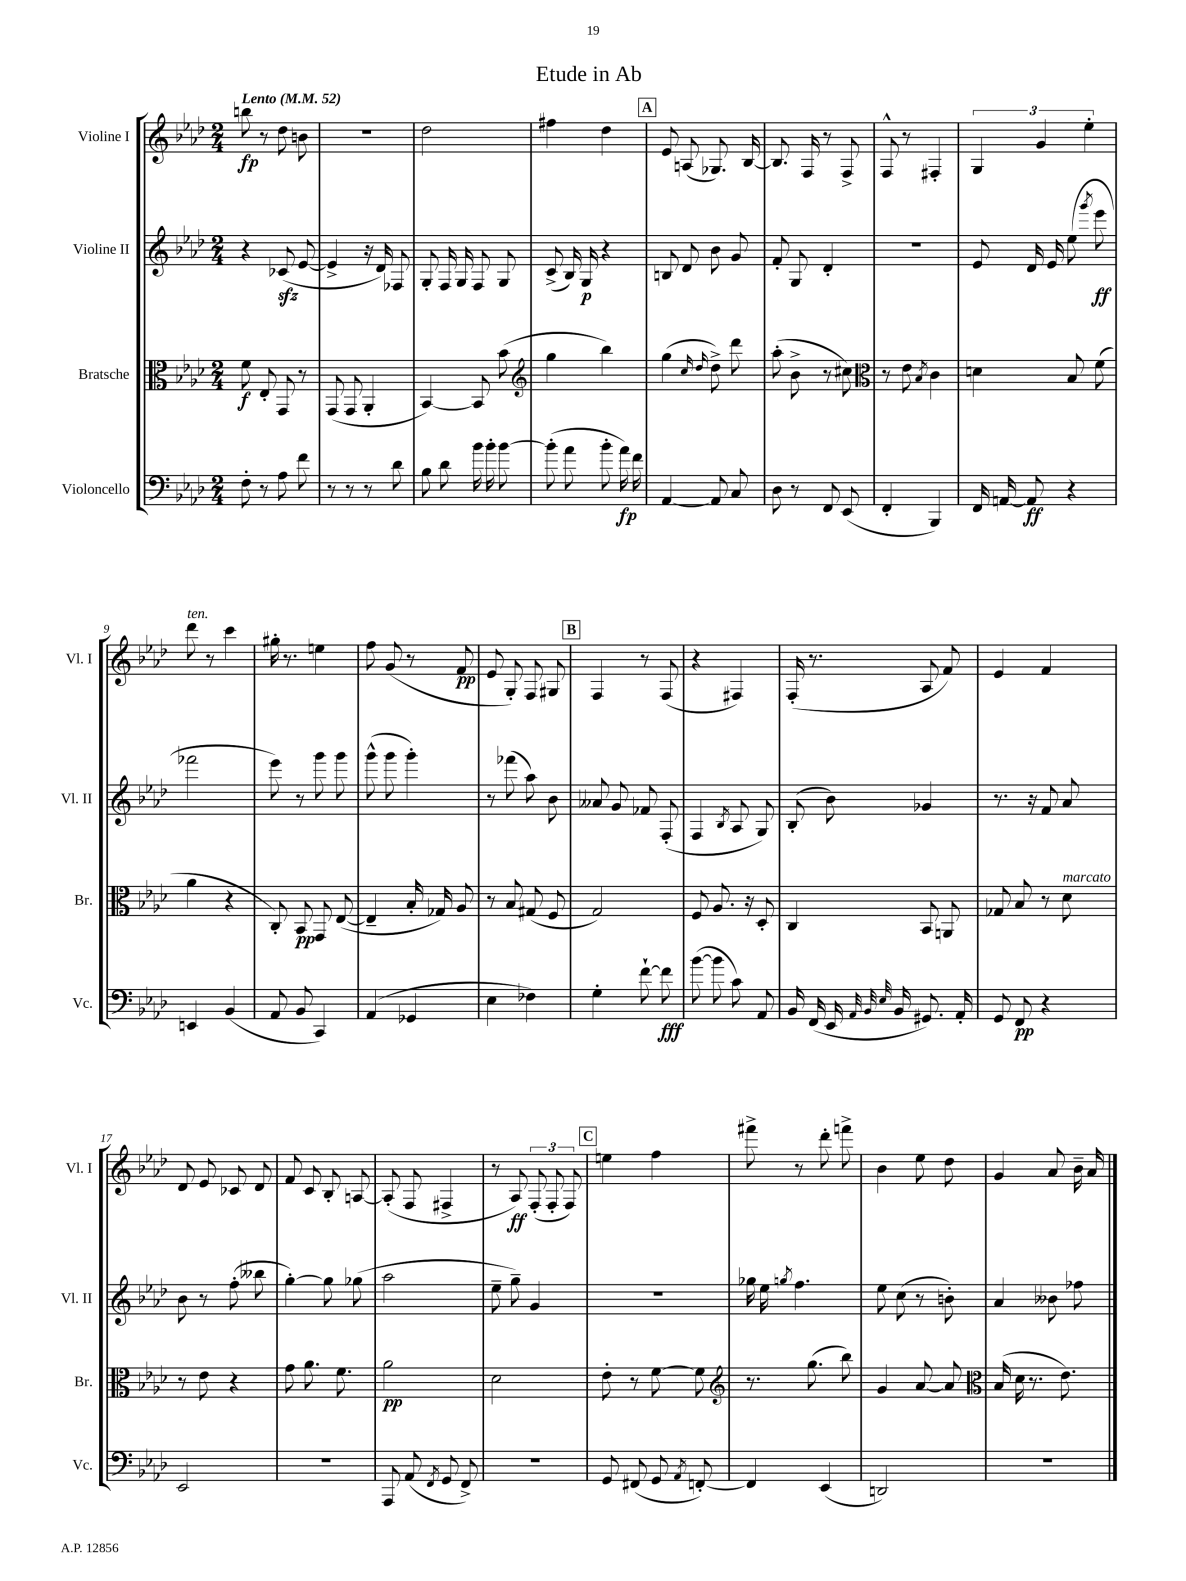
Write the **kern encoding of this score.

**kern	**kern	**kern	**kern
*staff4	*staff3	*staff2	*staff1
*clefF4	*clefC3	*clefG2	*clefG2
*k[b-e-a-d-]	*k[b-e-a-d-]	*k[b-e-a-d-]	*k[b-e-a-d-]
*M2/4	*M2/4	*M2/4	*M2/4
*MM52	*MM52	*MM52	*MM52
8F'\	8f\	4r	8bb\
8r	8E-'/	.	8r
8A-\	8GG/	(8c-/	8dd-\
8f\	8r	[8e-/	8b\
=	=	=	=
8r	(8GG/	4e-^/]	2r
8r	8GG/	.	.
8r	4AA-'/	16r	.
.	.	16d-/)	.
8d-\	.	8F-/	.
=	=	=	=
8B-\	[4BB-/)	8G'/	2dd-\
8d-\	.	16F/	.
.	.	16G/	.
16b-\	8BB-/]	8F/	.
16b-'\	.	.	.
[8b-\	(8b-\	8G/	.
=	=	=	=
*	*clefG2	*	*
(8b-'\]	4gg\	(8c^/	4ff#\
8a-\	.	16B-/)	.
.	.	16G/	.
8b-'\	4bb-\)	4r	4dd-\
16a-\)	.	.	.
16f\	.	.	.
=	=	=	=
[4AA-/	(4gg\	8B/	8e-/
.	.	8d-/	(8A/
.	16qqcc/	.	.
.	16qqdd-/	.	.
8AA-/]	8dd-^\)	8b-\	8.G-/)
8C/	8ddd-\	8g/	.
.	.	.	[16B-/
=	=	=	=
8D-\	(8aa-'\	8f'/	8.B-/]
8r	8b-^\	8G/	.
.	.	.	16F/
8FF/	8r	4d-'/	8r
(8EE-/	8cc#\)	.	8F^/
=	=	=	=
*	*clefC3	*	*
4FF'/	8r	2r	8F^^/
.	8e-\	.	8r
.	8qB-/	.	.
4BBB-/)	4c\	.	4F#'/
=	=	=	=
16FF/	4d\	8e-/	6G/
[16AA/	.	.	.
8AA/]	.	16d-/	.
.	.	.	6g/
.	.	16e-/	.
4r	8B-/	(8ee-\	.
.	.	.	6ee-'\
.	.	8qggg/	.
.	(8f\	8eee-\	.
=	=	=	=
4EE/	4a-\	2fff-\	8ddd-\
.	.	.	8r
(4BB-/	4r	.	4ccc\
=	=	=	=
8AA-/	8C'/)	8eee-\)	16gg#'\
.	.	.	8.r
8BB-/	8BB-/	8r	.
4CC/)	8GG/	8ggg\	4ee\
.	([8E-/	8ggg\	.
=	=	=	=
(4AA-/	4E-~/]	(8ggg^^\	8ff\
.	.	8ggg\	(8g/
4GG-/	16B-'/	4ggg'\)	8r
.	16G-/)	.	.
.	8A-/	.	8f/
=	=	=	=
4E-\	8r	8r	8e-/
.	8B-/	(8fff-\	8G'/)
4F-\)	(8G#/	8aa-\)	8F/
.	8F/	8b-\	8G#/
=	=	=	=
4G'\	2G/)	8a--/	4F/
.	.	8g/	.
[8f`\	.	8f-/	8r
8f\]	.	(8F'/	(8F/
=	=	=	=
([8b-\	8F/	4F/	4r
8b-\]	8.A-/	.	.
.	.	8qB-/	.
8c\)	.	8A-/	4F#/)
.	16r	.	.
8AA-/	8D-'/	8G/)	.
=	=	=	=
16BB-/	4C/	(8B-'/	(16F'/
(16FF/	.	.	8.r
16EE-/	.	8b-\)	.
32qqAA-/	.	.	.
32qqBB-/	.	.	.
32qqE-/	.	.	.
16BB-/	.	.	.
8.GG#/)	8BB-/	4g-/	8A-/
.	8AA/	.	8f/)
16AA-'/	.	.	.
=	=	=	=
8GG/	8G-/	8.r	4e-/
8FF/	8B-/	.	.
.	.	16r	.
4r	8r	8f/	4f/
.	8d-\	8a-/	.
=	=	=	=
2EE-/	8r	8b-\	8d-/
.	8e-\	8r	8e-/
.	4r	(8ff'\	8c-/
.	.	8bb--\	8d-/
=	=	=	=
2r	8g\	[4gg'\)	8f/
.	8.a-\	.	8c/
.	.	8gg\]	8B-'/
.	8.f\	.	.
.	.	(8gg-\	[8A/
=	=	=	=
8AAA-/	2a-\	2aa-\	(8A'/]
(8AA-/	.	.	8F/
8qFF/	.	.	.
8GG/	.	.	4F#^/
8FF^/)	.	.	.
=	=	=	=
2r	2d-\	8ee-~\	8r
.	.	8gg~\)	8A-/)
.	.	4g/	(12F'/
.	.	.	12F'/
.	.	.	12F/)
=	=	=	=
8GG/	8e-'\	2r	4ee\
(8FF#/	8r	.	.
8GG/	[8f\	.	4ff\
8qAA-/	.	.	.
[8FF'/)	8f\]	.	.
=	=	=	=
*	*clefG2	*	*
4FF/]	8.r	16gg-\	8fff#^\
.	.	16ee-\	.
.	.	8qgg/	.
.	.	4.ff\	8r
.	(8.gg\	.	.
(4EE-/	.	.	8ddd-'\
.	8bb-\)	.	8fff^\
=	=	=	=
2DD/)	4g/	8ee-\	4b-\
.	.	(8cc\	.
.	[8a-/	8r	8ee-\
.	8a-/]	8b'\)	8dd-\
=	=	=	=
*	*clefC3	*	*
2r	(16B-/	4a-/	4g/
.	16d-\	.	.
.	8.r	.	.
.	.	8b--\	8a-/
.	8.e-\)	.	.
.	.	8ff-\	16b-~\
.	.	.	16a-/
==	==	==	==
*-	*-	*-	*-
